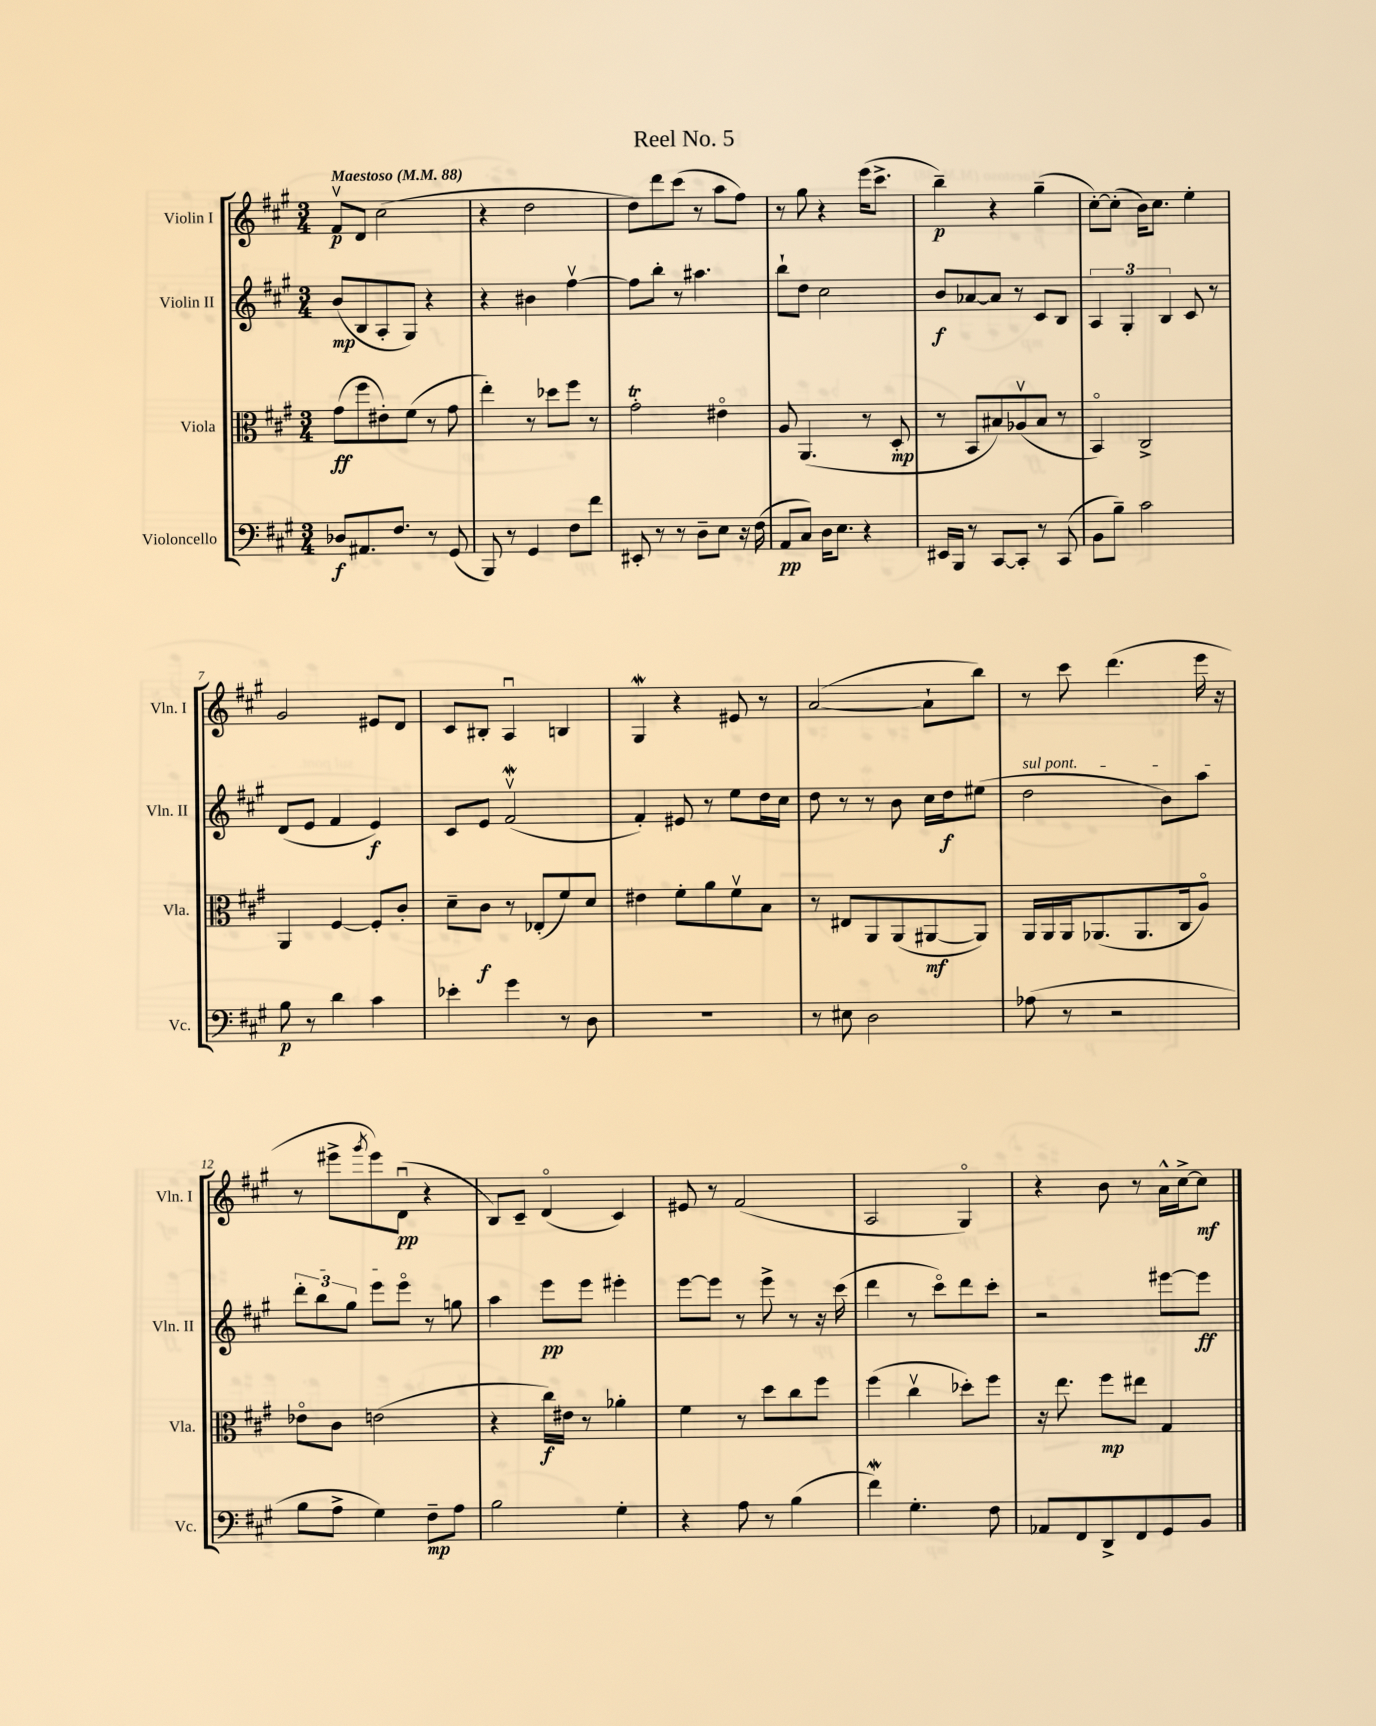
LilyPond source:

\header { title = "Reel No. 5" }
<<
\new StaffGroup <<
\new Staff = "s0" \with { instrumentName = "Violin I" shortInstrumentName = "Vln. I" } {
    \clef treble \key a \major \numericTimeSignature \time 3/4 \tempo "Maestoso" 4 = 88
    fis'8\upbow\p d'8 cis''2( |
    r4 d''2 |
    d''8) d'''8 cis'''8( r8 a''8 fis''8) |
    r8 gis''8 r4 e'''16( cis'''8.-> |
    b''4--\p) r4 gis''4--( |
    cis''8~-.) cis''8-.( b'16) cis''8. e''4-. |
    gis'2 eis'8 d'8 |
    cis'8 bis8-. a4\downbow b4 |
    gis4\mordent r4 eis'8 r8 |
    a'2~( a'8-! b''8) |
    r8 cis'''8 d'''4.( e'''16 r16 |
    r8 eis'''8-> \acciaccatura { gis'''8 } eis'''8) d'8\downbow\pp( r4 |
    b8) cis'8-- d'4\flageolet( cis'4) |
    eis'8 r8 fis'2( |
    a2 gis4\flageolet) |
    r4 b'8 r8 a'16-^ cis''16~-> cis''8\mf \bar "|." |
}
\new Staff = "s1" \with { instrumentName = "Violin II" shortInstrumentName = "Vln. II" } {
    \clef treble \key a \major \numericTimeSignature \time 3/4
    b'8\mp( b8 a8-. gis8) r4 |
    r4 bis'4 fis''4~\upbow |
    fis''8 b''8-. r8 ais''4. |
    b''8-! d''8 cis''2 |
    b'8\f aes'8~ aes'8 r8 cis'8 b8 |
    \tuplet 3/2 { a4 gis4-. b4 } cis'8 r8 |
    d'8( e'8 fis'4 e'4\f) |
    cis'8 e'8 fis'2\upbow\mordent( |
    fis'4-.) eis'8 r8 e''8 d''16 cis''16 |
    d''8 r8 r8 b'8 cis''16 d''16\f eis''8( |
    \once \override TextSpanner.bound-details.left.text = \markup { \italic "sul pont." } d''2\startTextSpan b'8) a''8 |
    \tuplet 3/2 { d'''8-. b''8 gis''8 } e'''8 e'''8\flageolet\stopTextSpan r8 g''8 |
    a''4 e'''8\pp e'''8 eis'''4-. |
    e'''8~ e'''8 r8 e'''8-> r8 r16 cis'''16( |
    d'''4 r8 cis'''8\flageolet) d'''8 cis'''8-. |
    r2 eis'''8~ eis'''8\ff \bar "|." |
}
\new Staff = "s2" \with { instrumentName = "Viola" shortInstrumentName = "Vla." } {
    \clef alto \key a \major \numericTimeSignature \time 3/4
    gis'8\ff( fis''8 eis'8-.) fis'8( r8 gis'8 |
    e''4-.) r8 des''8 fis''8 r8 |
    gis'2-.\trill eis'4\flageolet |
    a8 a,4.( r8 d8-.\mp |
    r8 b,8 bis8) aes8\upbow( bis8 r8 |
    b,4\flageolet) cis2-> |
    a,4 fis4~ fis8-. cis'8-. |
    d'8-- cis'8\f r8 ees8-.( fis'8) d'8 |
    eis'4 fis'8-. a'8 fis'8\upbow b8 |
    r8 eis8 a,8 a,8( ais,8~\mf ais,8) |
    a,16 a,16 a,16 aes,8.( aes,8. cis16 a8\flageolet) |
    ees'8\flageolet cis'8 e'2( |
    r4 cis''16\f) eis'16 r8 aes'4-. |
    fis'4 r8 d''8 cis''8 fis''8 |
    fis''4( cis''4\upbow des''8-.) fis''8 |
    r16 e''8. fis''8\mp eis''8 gis4 \bar "|." |
}
\new Staff = "s3" \with { instrumentName = "Violoncello" shortInstrumentName = "Vc." } {
    \clef bass \key a \major \numericTimeSignature \time 3/4
    des8\f ais,8. fis8. r8 gis,8( |
    b,,8) r8 gis,4 fis8 fis'8 |
    eis,8-. r8 r8 d8-- e8 r16 fis16( |
    a,8\pp cis8) d16 e8. r4 |
    eis,16 b,,16 r8 cis,8~ cis,8-. r8 cis,8( |
    b,8 b8--) cis'2 |
    b8\p r8 d'4 cis'4 |
    ees'4-. gis'4 r8 d8 |
    R2. |
    r8 eis8 d2 |
    aes8( r8 r2 |
    b8 a8-> gis4) fis8--\mp a8 |
    b2 gis4-. |
    r4 a8 r8 b4( |
    fis'4\mordent) gis4.-. fis8 |
    aes,8 fis,8 d,8-> fis,8 gis,8 b,8 \bar "|." |
}
>>
>>
